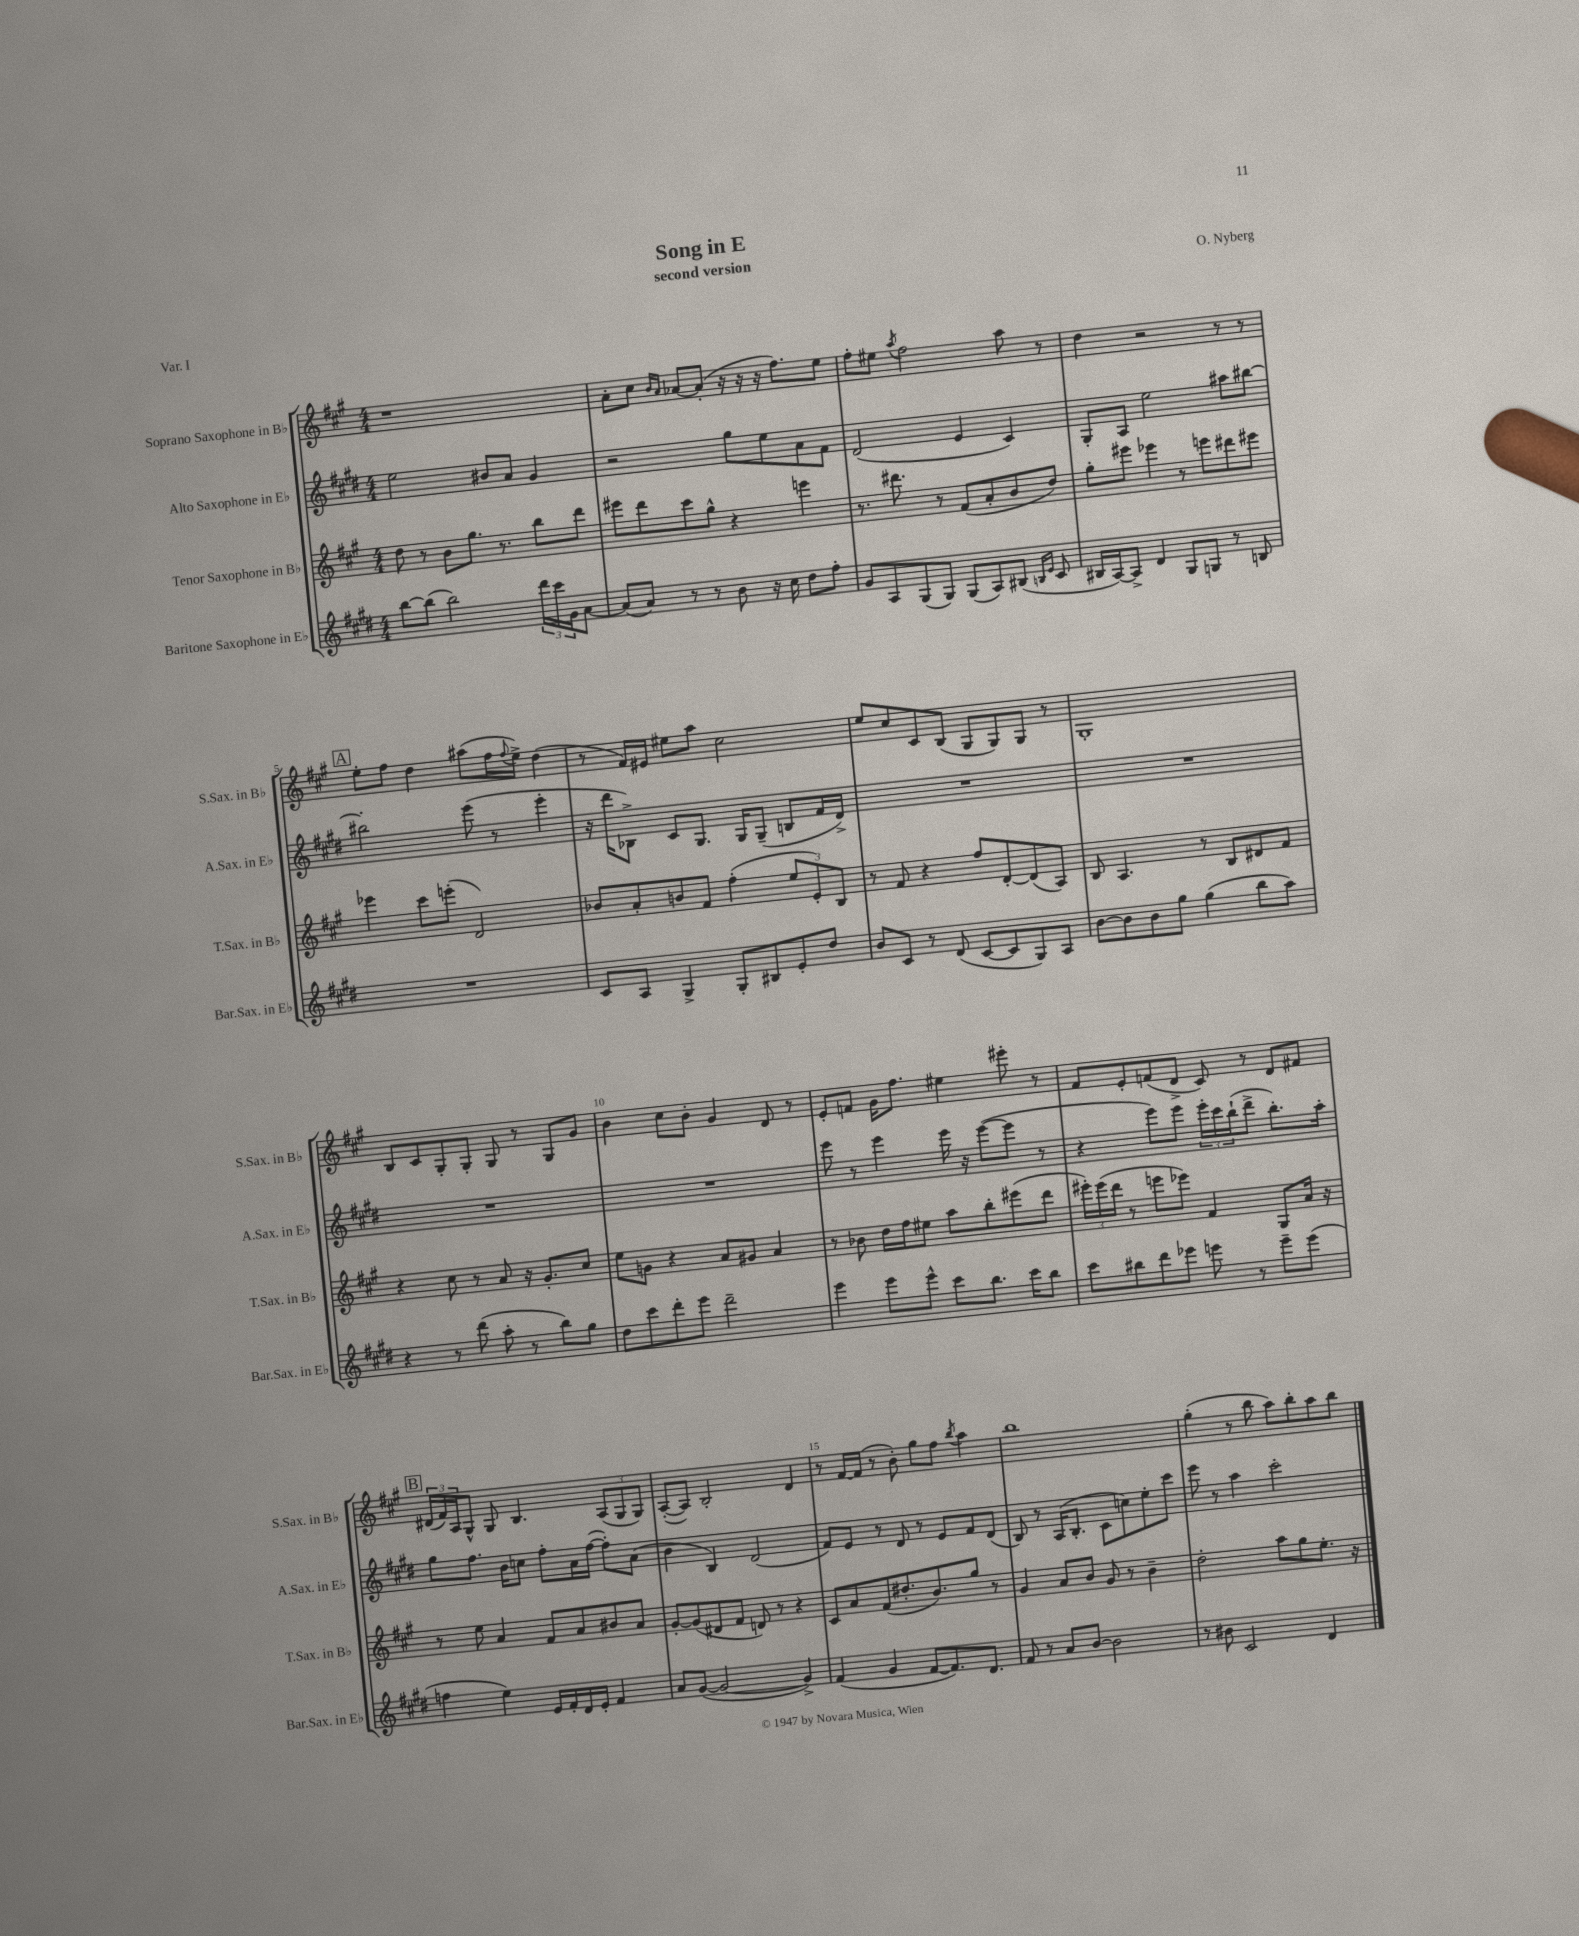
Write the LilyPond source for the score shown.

\header { title = "Song in E" composer = "O. Nyberg" subtitle = "second version" piece = "Var. I" }
<<
\new StaffGroup <<
\new Staff = "s0" \with { instrumentName = "Soprano Saxophone in Bb" shortInstrumentName = "S.Sax. in Bb" } {
    \clef treble \key a \major \numericTimeSignature \time 4/4
    r1 |
    a'8-. cis''8 \grace { b'16 a'16 } aes'8~ aes'8-.( r16 r16 r16 fis''8.) e''8 |
    fis''8-. eis''8 \acciaccatura { a''8 } fis''2 a''8 r8 |
    d''4 r2 r8 r8 |
    \mark \markup { \box "A" } e''8-. fis''8 d''4 ais''8( fis''16 \appoggiatura { fis''8 } e''16->) d''4( |
    r8 fis'16) eis'16 eis''8 a''8 cis''2 |
    e''8 cis''8 cis'8 b8( gis8 gis8) gis8 r8 |
    gis1-. |
    b8 cis'8 gis8-. gis8-. gis8 r8 gis8 gis'8 |
    b'4 cis''8 b'8-. gis'4 d'8 r8 |
    e'8-. f'8 gis'16 fis''8. eis''4 eis'''8-. r8 |
    fis'8 e'8-. f'8( d'8-> cis'8) r8 d'8 fis'8 |
    \mark \markup { \box "B" } \tuplet 3/2 { dis'16( fis'16) a16 } gis8-^ gis8 b4. \tuplet 3/2 { a8( gis8 gis8) } |
    a8~-.( a8) b2-. d'4 |
    r8 fis'16~ fis'16( r8 b'8-.) gis''8 fis''8 \acciaccatura { b''8 } a''4 |
    b''1 |
    gis''4-.( r8 b''8 a''8) b''8-. a''8 b''8 \bar "|." |
}
\new Staff = "s1" \with { instrumentName = "Alto Saxophone in Eb" shortInstrumentName = "A.Sax. in Eb" } {
    \clef treble \key e \major \numericTimeSignature \time 4/4
    e''2 bis'8 a'8 gis'4 |
    r2 gis''8 e''8 a'8 fis'8 |
    dis'2( e'4 cis'4) |
    gis8-. a8 e''2 ais''8 bis''8~ |
    \mark \markup { \box "A" } bis''2-. e'''8( r8 e'''4-. |
    r16 dis'''16 bes8->) cis'8 gis8. gis16 gis8--( b8 fis'16 dis'16->) |
    R1 |
    R1 |
    R1 |
    R1 |
    e'''8 r8 e'''4 e'''16 r16 e'''8~( e'''8 r8 |
    r4 e'''8) e'''8 \tuplet 3/2 { e'''16-. cis'''16 b''16-!( } dis'''8-> b''8.-.) a''16-. |
    \mark \markup { \box "B" } gis''8 fis''8. b'16 c''8 fis''8-. a'16 fis''16~( fis''8-.) a'8( |
    b'4 b4) dis'2( |
    fis'8) e'8 r8 dis'8 r8 e'8 fis'8 dis'8( |
    b8) r8 a16( b8.-. cis'8 c''8) e''8-. cis'''8 |
    e'''8 r8 a''4 cis'''2-. \bar "|." |
}
\new Staff = "s2" \with { instrumentName = "Tenor Saxophone in Bb" shortInstrumentName = "T.Sax. in Bb" } {
    \clef treble \key a \major \numericTimeSignature \time 4/4
    d''8 r8 b'8 gis''8. r8. b''8 d'''8 |
    eis'''8 d'''8 cis'''8 gis''8-^ r4 e'''4 |
    r8. dis'''8. r8 fis'8( a'8-. b'8 d''8) |
    gis''8-. eis'''8 ees'''4 r8 e'''8 dis'''8 eis'''8 |
    \mark \markup { \box "A" } ees'''4 cis'''8 e'''8-.( d'2) |
    bes'8 a'8-. b'8 fis'8 fis''4-.( \tuplet 3/2 { e''8 e'8-.) b8 } |
    r8 fis'8 r4 fis''8 d'8~-. d'8( a8) |
    b8 a4. r8 b8 dis'8 fis'8 |
    r4 cis''8 r8 a'8 r16 gis'8.-. cis''8 |
    e''8 g'8 r4 a'8 gis'8 a'4 |
    r8 bes'8 d''16 fis''16 eis''8 a''8 b''8-. eis'''8( d'''8 |
    \tuplet 3/2 { eis'''16-.) eis'''16( d'''16 } r8 e'''8 ees'''8) fis'4 gis8 a'16 r16 |
    \mark \markup { \box "B" } r8 e''8 a'4 fis'8 a'8 bis'8 a'8 |
    gis'8~-. gis'8( dis'8 fis'8 d'8) r8 r4 |
    cis'8 a'8 fis'8( dis''8.-. b'8.) gis''8 r8 |
    gis'4 a'8 b'8 gis'8 r8 b'4-- |
    d''2-. a''8 gis''8 e''8.-. r16 \bar "|." |
}
\new Staff = "s3" \with { instrumentName = "Baritone Saxophone in Eb" shortInstrumentName = "Bar.Sax. in Eb" } {
    \clef treble \key e \major \numericTimeSignature \time 4/4
    b''8~ b''8( b''2) \tuplet 3/2 { dis'''16 cis'''16 gis'16 } a'8~ |
    a'8( a'8) r8 r8 b'8 r16 cis''16 dis''8 fis''8-. |
    gis'8 a8 gis8( gis8) gis8( a8) bis8( \grace { b16 e'16 } cis'8 |
    bis16 a16~) a8-> dis'4 gis8 g8 r8 b8 |
    \mark \markup { \box "A" } R1 |
    cis'8 a8 gis4-> gis8-. bis8 e'8-. dis''8 |
    b'8 cis'8 r8 dis'8( cis'8~ cis'8 gis8) a8 |
    b'8~ b'8 b'8 gis''8 gis''4( b''8 a''8) |
    r4 r8 dis'''8( a''8-. r8 b''8) gis''8 |
    dis''8 cis'''8 dis'''8-. e'''8 dis'''2-- |
    e'''4 e'''8 e'''8-^ cis'''8 b''8. cis'''16 b''8 |
    cis'''8 bis''8 dis'''8 ees'''8 e'''8 r8 e'''8-- e'''8( |
    \mark \markup { \box "B" } f''4 e''4) e'16 fis'16-. dis'16 e'16-. fis'4 |
    a'8 gis'8~( gis'2~ gis'4->) |
    fis'4( gis'4 fis'8~ fis'8.) dis'8. |
    fis'8 r8 a'8 b'8~ b'2 |
    r8 bis'8 cis'2 dis'4 \bar "|." |
}
>>
>>
\layout { \context { \Score \override BarNumber.break-visibility = ##(#f #t #t) barNumberVisibility = #(every-nth-bar-number-visible 5) } }
